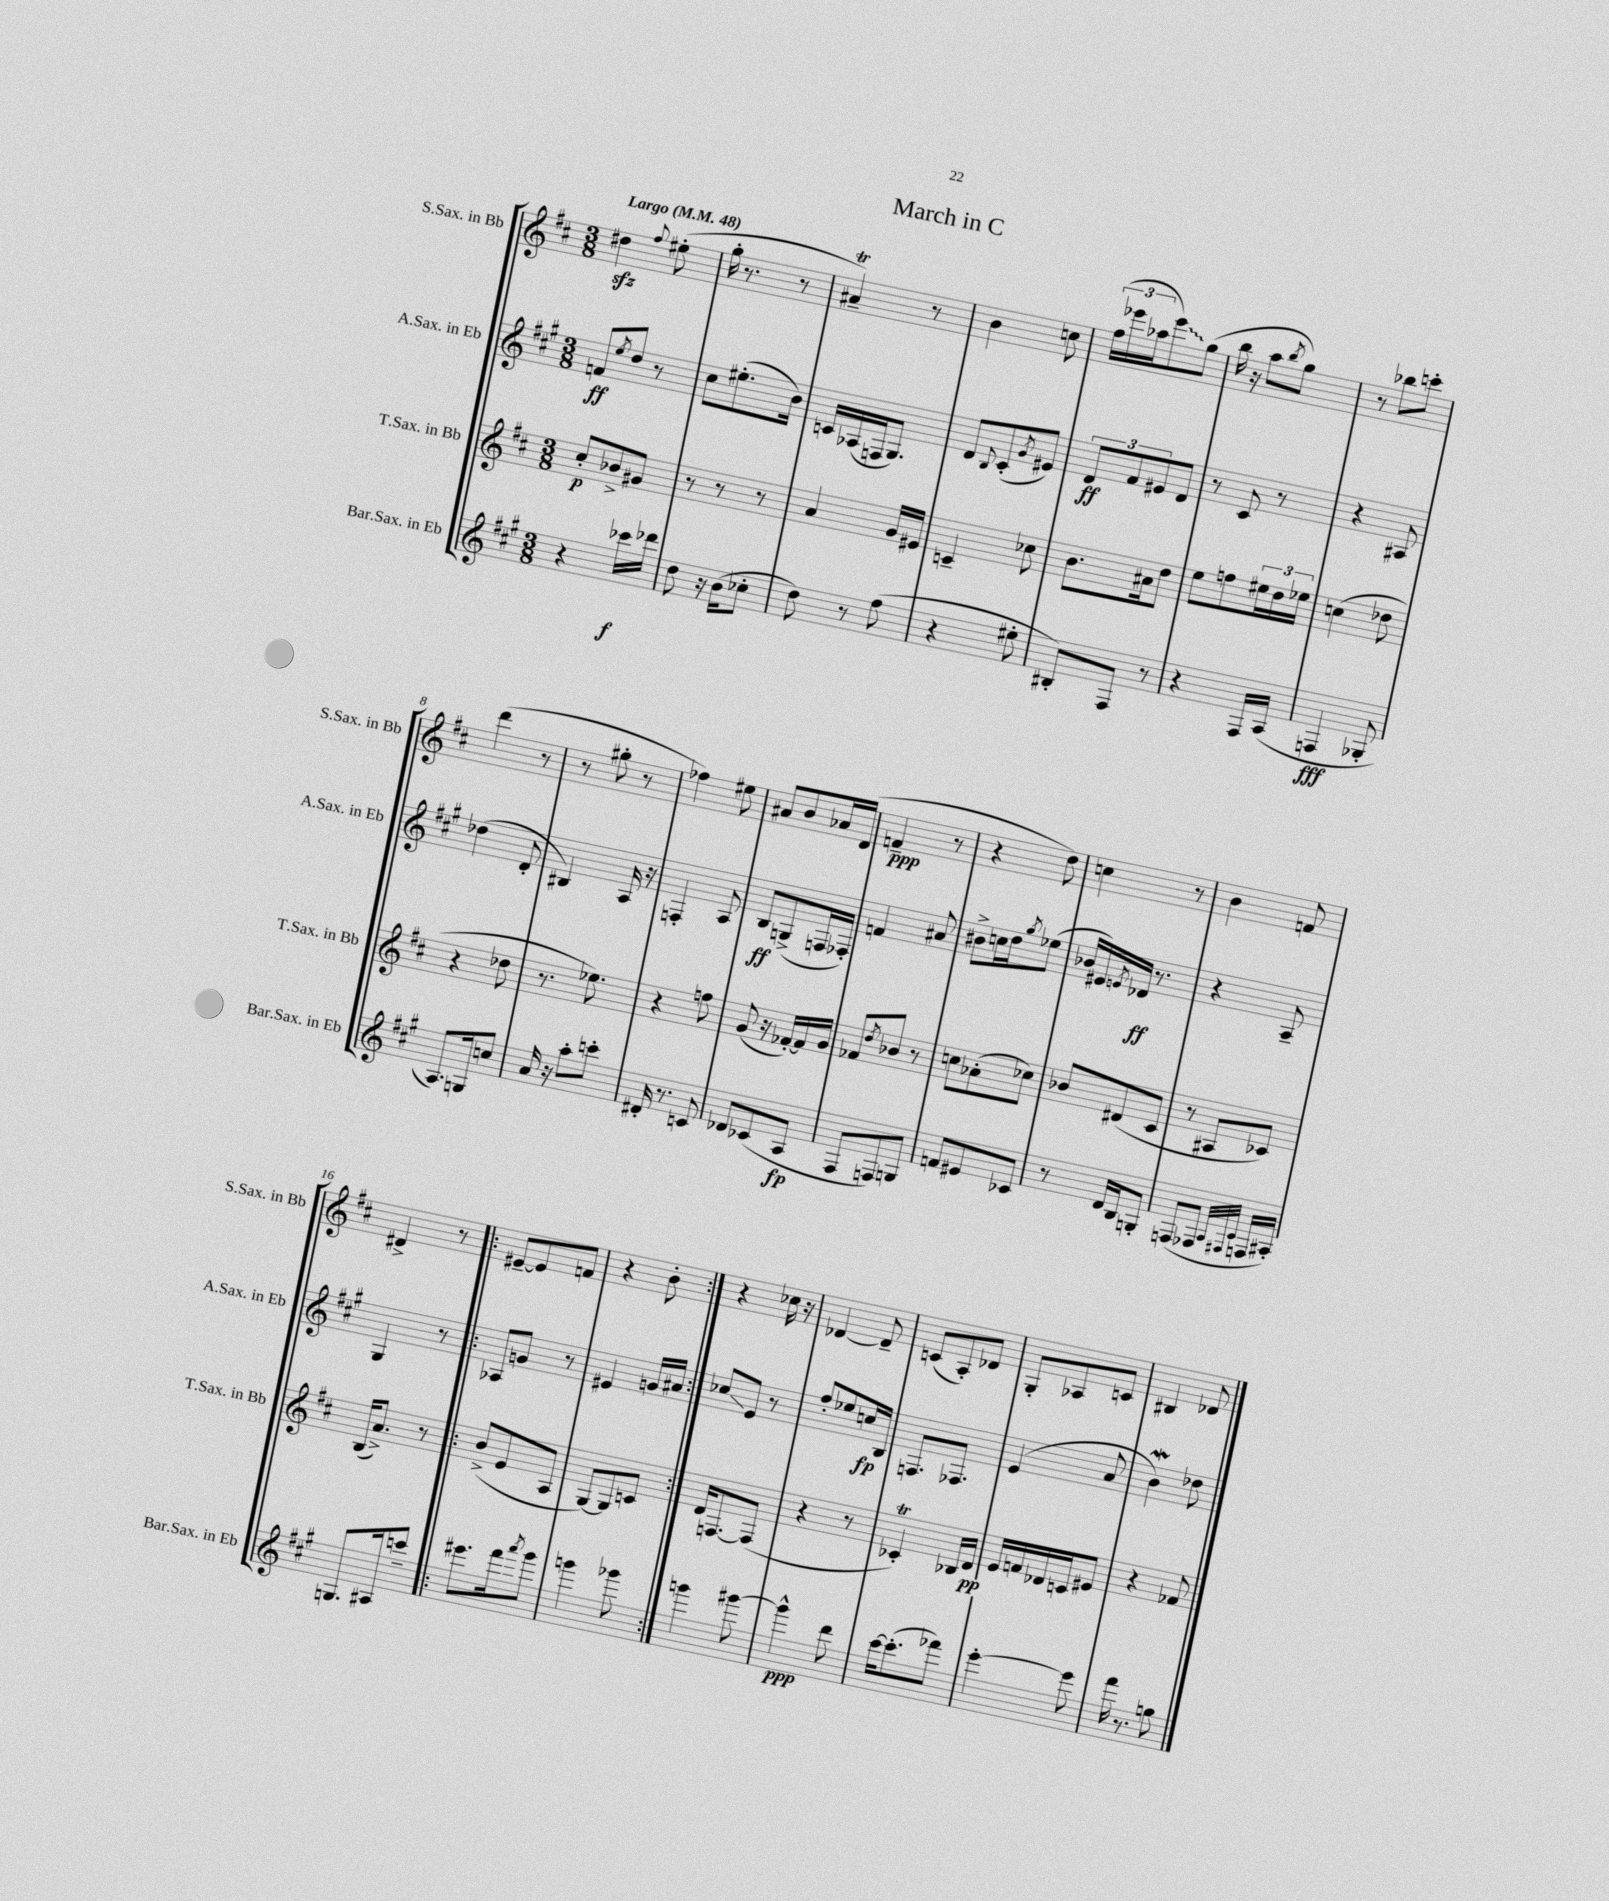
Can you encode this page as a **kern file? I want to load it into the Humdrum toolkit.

**kern	**kern	**kern	**kern
*staff4	*staff3	*staff2	*staff1
*clefG2	*clefG2	*clefG2	*clefG2
*k[f#c#g#]	*k[f#c#]	*k[f#c#g#]	*k[f#c#]
*M3/8	*M3/8	*M3/8	*M3/8
*MM48	*MM48	*MM48	*MM48
4r	8cc#'/L	8f/L	4dd#\
.	.	8qee/	.
.	8b-^/	8dd/J	.
.	.	.	8qqff#/
16ccc-\LL	8g#/J	8r	(8ee#'\
16ddd-\JJ	.	.	.
=	=	=	=
8dd\	8r	8cc#\L	16gg'\
.	.	.	8.r
16r	8r	(8.ee#'\	.
(16b\LK	.	.	.
8cc-'\J	8r	.	8r
.	.	16b\Jk)	.
=	=	=	=
8dd\)	4a/	16c/LL	4a#~/)
.	.	(16A-/	.
8r	.	16F/J	.
.	.	8.G#/J)	.
(8ff#\	16g/LL	.	8r
.	16e#/JJ	.	.
=	=	=	=
4r	4c~/	8d/L	4b\
.	.	8qqB/	.
.	.	(8c#'/	.
.	.	8qg#/	.
8ee#'\	8cc-\	8e#/J)	8cc\
=	=	=	=
8B#'/L)	8.b\L	12d/L	(24ff#\LL
.	.	.	24eee-\
.	.	12f#/	24aa-\J
8F#/J	.	.	8eee-\)
.	.	12e#/	.
.	16a#\k	.	.
8r	8dd\J	8d/J	(8gg\J
=	=	=	=
4r	8ee\L	8r	16bb\
.	.	.	16r
.	8ff\	8c#/	8aa\L
.	.	.	8qbb/
16F#/LL	24ee#\L	8r	8gg\J)
.	24dd\	.	.
(16A/JJ	.	.	.
.	24ee-\JJ	.	.
=	=	=	=
4F/	(4cc\	4r	8r
.	.	.	8bb-\L
8G-'/	8dd-\	8A#/	8ccc'\J
=	=	=	=
8.A/L)	4r	(4dd-\	(4ddd\
16G/k	.	.	.
8cc/J	8dd-\	8d'/	8r
=	=	=	=
16a/	8.r	4B#/)	8r
16r	.	.	.
8aa'\L	.	.	8gg#'\
.	8.ee-\)	.	.
8ccc'\J	.	16A/	8r
.	.	16r	.
=	=	=	=
16d#'/	4r	4F'/	4ff-\)
8.r	.	.	.
8c/	8ff\	8A/	8ee#\
=	=	=	=
8d-/L	(8g/	8B/L	8a#/L
(8c-/	16r	(8G^/	8b/
.	[16f-'/LL)	.	.
8A/J	16f-/]	16F/L	16a-/L
.	16g/JJ	16F-'/JJ)	(16d/JJ
=	=	=	=
8F#/L	8f-/L	4f/	4f~/
.	8qdd/	.	.
8F/)	8b-/J	.	.
8G/J	8r	8a#/	8r
=	=	=	=
8f/L	8cc\L	8b#^\L	4r
8e#/	(8a-'\	16cc\L	.
.	.	16dd\J	.
.	.	8qgg#/	.
8c-/J	8cc-\J)	(8ee-\J	8dd\)
=	=	=	=
8r	8b-/L	16b-/LL	4cc\
.	.	16e#/)	.
.	.	8qe/	.
16d/LL	(8d#/	16d-/JJ	.
16B/J	.	8.r	.
8G'/J	8c#/J	.	8r
=	=	=	=
(8F/L	8r	4r	4b\
8F-/J	8A#/L	.	.
32qqA/LLL	.	.	.
32qqF#/	.	.	.
32qqc#/JJJ	.	.	.
16F/LL	8c-/J)	8A~/	8f/
16A#'/JJ)	.	.	.
=	=	=	=
8.G/L	(16B/LK	4G#/	4d#^/
.	8.a^/J)	.	.
16A#/k	.	.	.
8ccc~/J	8r	8r	8r
=!|:	=!|:	=!|:	=!|:
8.eee#\L	(8b^/L	8A-/L	[8e#~/L
.	8e/	8g/J	8e#/]
16fff#\k	.	.	.
8qaaa/	.	.	.
8ggg#\J	8A/J	8r	8f/J
=	=	=	=
4ggg\	[8G/L)	4e#/	4r
.	8G/]	.	.
8ggg-\	8c/J	16g/LL	8b'\
.	.	16a#/JJ	.
=:|!	=:|!	=:|!	=:|!
4ggg\	16d/LK	8cc-/L	4r
.	[8.F/	.	.
.	.	8e/J	.
[8ggg#\	(8F/]J	8r	16cc-\
.	.	.	16r
=	=	=	=
4ggg#^^\]	4r	8ff#'/L	[4d-/
.	.	8ee-/	.
8ddd\	8r	16cc/L	8d-~/]
.	.	16B/JJ	.
=	=	=	=
[16ccc#\LK	4c-'/)	8.F/L	(8c/L
(8.ccc#'\]	.	.	.
.	.	.	8A'/)
.	.	8.F-/J	.
8fff-\J)	16B-/LL	.	8d-/J
.	16d/JJ	.	.
=	=	=	=
[4eee'\	16e/LL	(4e/	8G'/L
.	16f/	.	.
.	16d-/	.	8A-/
.	16c/J	.	.
8eee\]	8e#/J	8a/	8c/J
=	=	=	=
16fff#\	4r	4b\)	4B#/
8.r	.	.	.
8gg\	8f-/	8dd-\	8d-/
==	==	==	==
*-	*-	*-	*-
